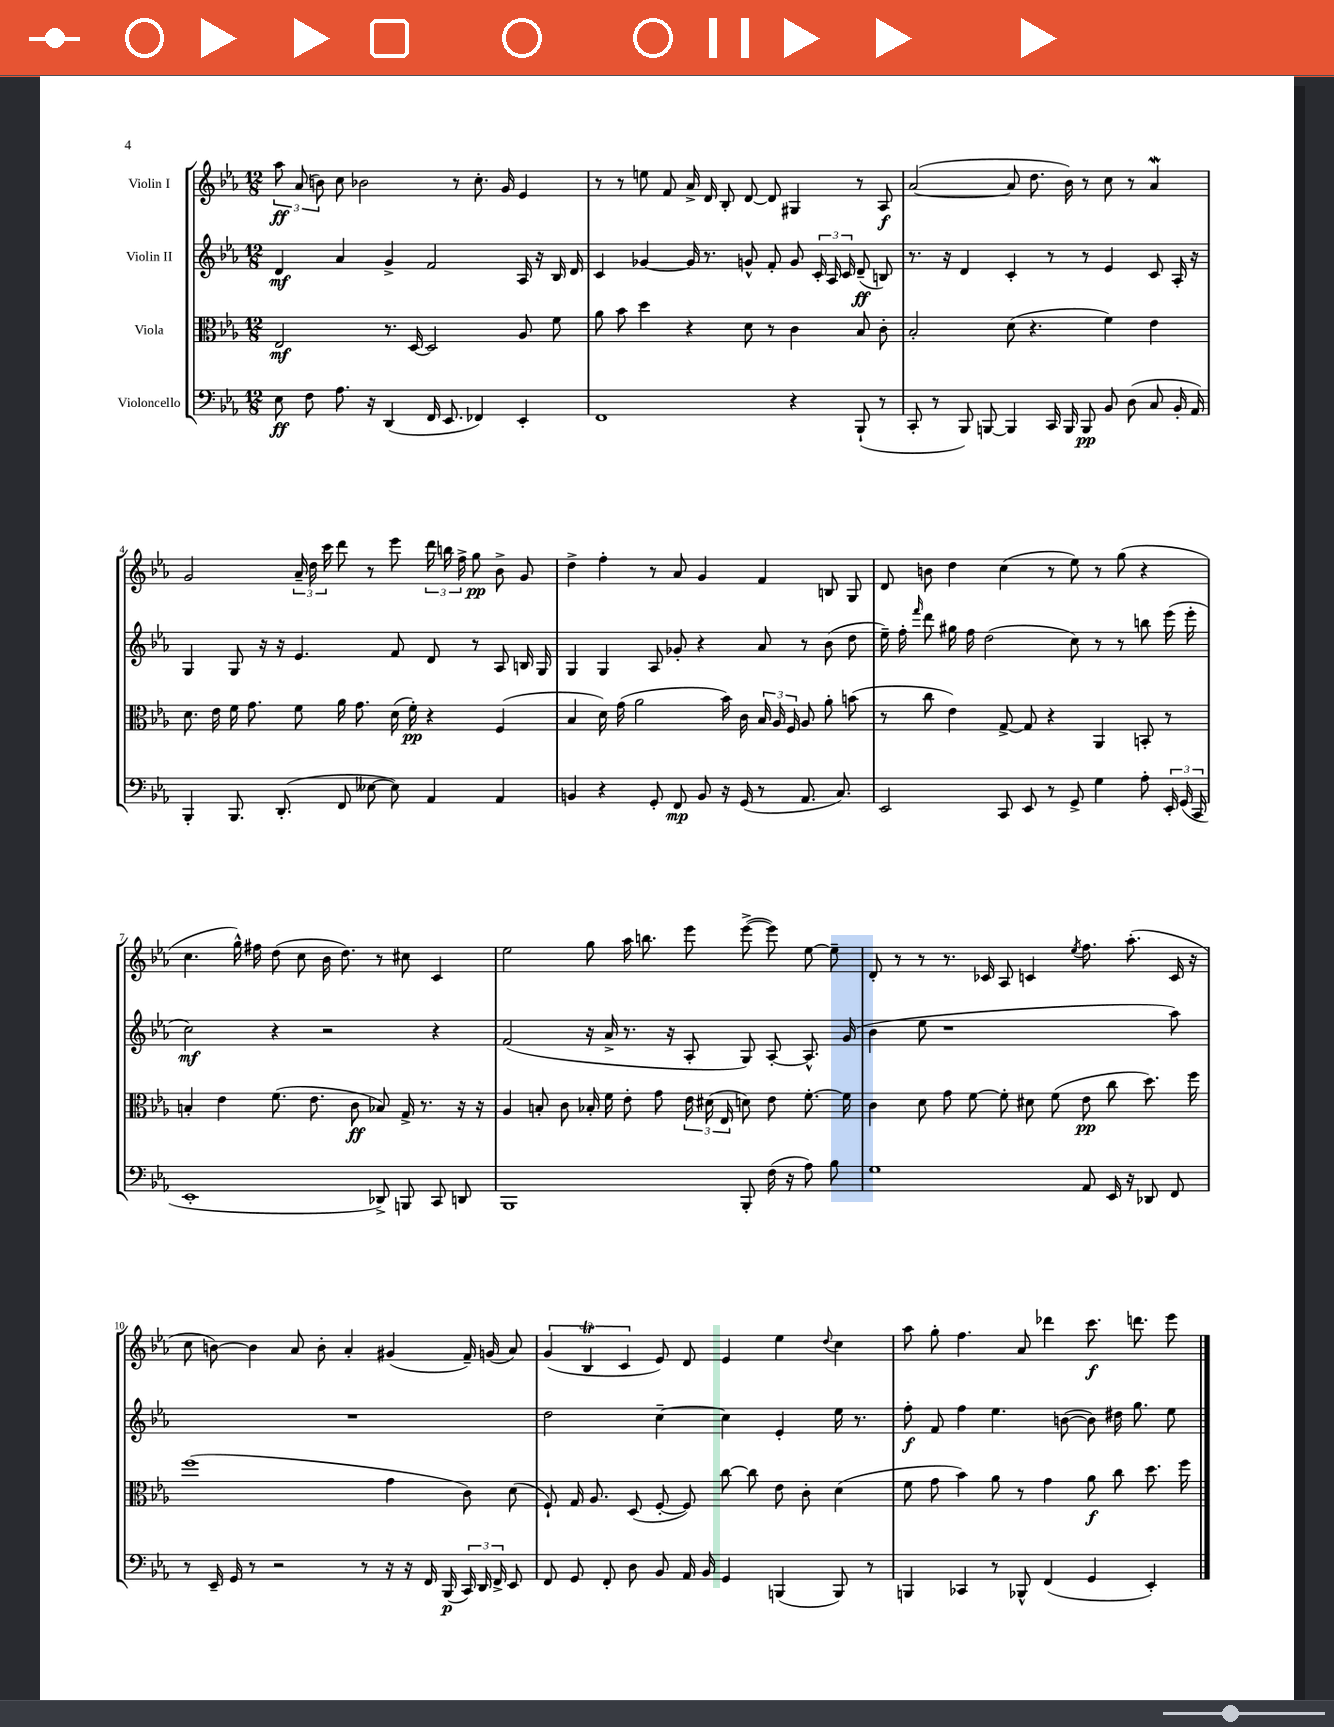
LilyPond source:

<<
\new StaffGroup <<
\new Staff = "s0" \with { instrumentName = "Violin I" } {
    \clef treble \key ees \major \numericTimeSignature \time 12/8
    \autoBeamOff \tuplet 3/2 { aes''8\ff aes'8( b'8) } c''8 bes'2 r8 c''8.-. g'16 ees'4 |
    r8 r8 e''8 f'8 aes'16-> d'16 bes8-. d'8~ d'8 gis4 r8 aes8\f |
    aes'2~( aes'8 d''8. bes'16) r8 c''8 r8 aes'4\mordent |
    g'2 \tuplet 3/2 { aes'16-- d''16 c'''16 } d'''8 r8 ees'''8 \tuplet 3/2 { d'''16 b''16 f''16-> } g''8\pp bes'8-> g'8 |
    d''4-> f''4-. r8 aes'8 g'4 f'4 b8 g8 |
    d'8 b'8 d''4 c''4( r8 ees''8) r8 g''8( r4 |
    c''4. g''16-^) fis''16 d''8( c''8 bes'16 d''8.) r8 cis''8 c'4 |
    ees''2 g''8 aes''16 b''8. ees'''8 ees'''8~->( ees'''8) ees''8~ ees''8-- |
    d'8-. r8 r8 r8. ces'16 aes8 c'4 \acciaccatura { ees''8 } f''8. aes''8.-.( c'16 r16 |
    c''8 b'8~) b'4 aes'8 b'8-. aes'4-. gis'4( f'16--) g'16( aes'8) |
    \tuplet 3/2 { g'4( bes4\trill c'4 } ees'8) d'8 ees'4 ees''4 \appoggiatura { d''8 } c''4 |
    aes''8 g''8-. f''4. aes'8 des'''4 c'''8.\f d'''8. ees'''8 \bar "|." |
}
\new Staff = "s1" \with { instrumentName = "Violin II" } {
    \clef treble \key ees \major \numericTimeSignature \time 12/8
    \autoBeamOff d'4\mf aes'4 g'4-> f'2 aes16 r16 bes16 d'16 |
    c'4 ges'4~ ges'16 r8. g'8-^ f'8-. g'8 \tuplet 3/2 { c'16-. aes16 c'16 } d'8--\ff( b8) |
    r8. r16 d'4 c'4-. r8 r8 ees'4 c'8 aes16-. r16 |
    g4 g8 r16 r16 ees'4. f'8 d'8 r8 aes8 b16 g16 |
    g4 g4 aes8 ges'8-. r4 aes'8 r8 bes'8( d''8 |
    ees''16--) f''16-. \grace { f'''16 } d'''8 gis''16 f''16 d''2( c''8) r8 r8 b''8 ees'''16( ees'''16-. |
    c''2\mf) r4 r2 r4 |
    f'2( r16 aes'16-> r8. r16 aes8-. g8) aes8~-. aes8.-^ g'16( |
    bes'4 ees''8 r1 aes''8) |
    R1. |
    d''2 c''4~-- c''4 ees'4-. ees''16 r8. |
    f''8-.\f f'8 f''4 ees''4. b'8~( b'8) dis''16 g''8. ees''8 \bar "|." |
}
\new Staff = "s2" \with { instrumentName = "Viola" } {
    \clef alto \key ees \major \numericTimeSignature \time 12/8
    \autoBeamOff ees2\mf r8. d16~ d2 aes8 f'8 |
    aes'8 bes'8 d''4 r4 d'8 r8 c'4 bes8 c'8-. |
    bes2-. d'8( r4. f'4) ees'4 |
    d'8. ees'16 f'16 g'8. f'8 aes'16 g'8. d'16( f'16-.\pp) r4 f4( |
    bes4 d'16) g'16( aes'2 bes'16) c'16 \tuplet 3/2 { bes16 aes16 f16 } aes8 aes'8-. b'8( |
    r8 c''8 ees'4) g8~-> g8 r4 aes,4 b,8-. r8 |
    b4-. ees'4 f'8.( ees'8. c'8\ff bes8) g16-> r8. r16 r16 |
    aes4 b8-. c'8 bes16-. f'16 ees'8-. g'8 \tuplet 3/2 { ees'16 dis'16( ees16 } d'8) ees'8 f'8.~-. f'16 |
    c'4 d'8 g'8 f'8~ f'8-. dis'8 f'8( ees'8\pp c''8 d''8.) f''16 |
    f''1( g'4 c'8) d'8( |
    f8-!) g16 aes8. d8( f8~-. f8) c''8~ c''8 ees'8 c'8-. d'4( |
    f'8 g'8 bes'4) aes'8 r8 g'4 aes'8\f c''8 d''8. f''16 \bar "|." |
}
\new Staff = "s3" \with { instrumentName = "Violoncello" } {
    \clef bass \key ees \major \numericTimeSignature \time 12/8
    \autoBeamOff ees8\ff f8 aes8. r16 d,4( f,16 ees,8. fes,4) ees,4-. |
    f,1 r4 bes,,8-!( r8 |
    c,8-. r8 bes,,8) b,,8~ b,,4 c,16 b,,16 b,,8\pp bes,8 d8( c8 bes,16-. aes,16) |
    bes,,4-. bes,,8. d,8.-.( f,8 eeses8~ eeses8) aes,4 aes,4 |
    b,4 r4 g,8-. f,8\mp b,8 r16 g,16( r8 aes,8. c8.) |
    ees,2 c,8 ees,8 r8 g,8-> g4 aes8-. \tuplet 3/2 { ees,16-. g,16( c,16 } |
    ees,1-. des,8->) b,,8 c,8 d,8 |
    bes,,1 bes,,8-. f16( r16 aes8) bes8 |
    g1 aes,8 ees,16 r16 des,8 f,8 |
    r8 ees,16-- g,16 r8 r2 r8 r16 r16 f,16 bes,,16\p( \tuplet 3/2 { c,16) d,16 f,16-> } ees,8 |
    f,8 g,8 f,8-. d8 bes,8 aes,16 bes,16 g,4 b,,4( b,,8) r8 |
    b,,4 ces,4 r8 bes,,8-^ f,4( g,4 ees,4-.) \bar "|." |
}
>>
>>
